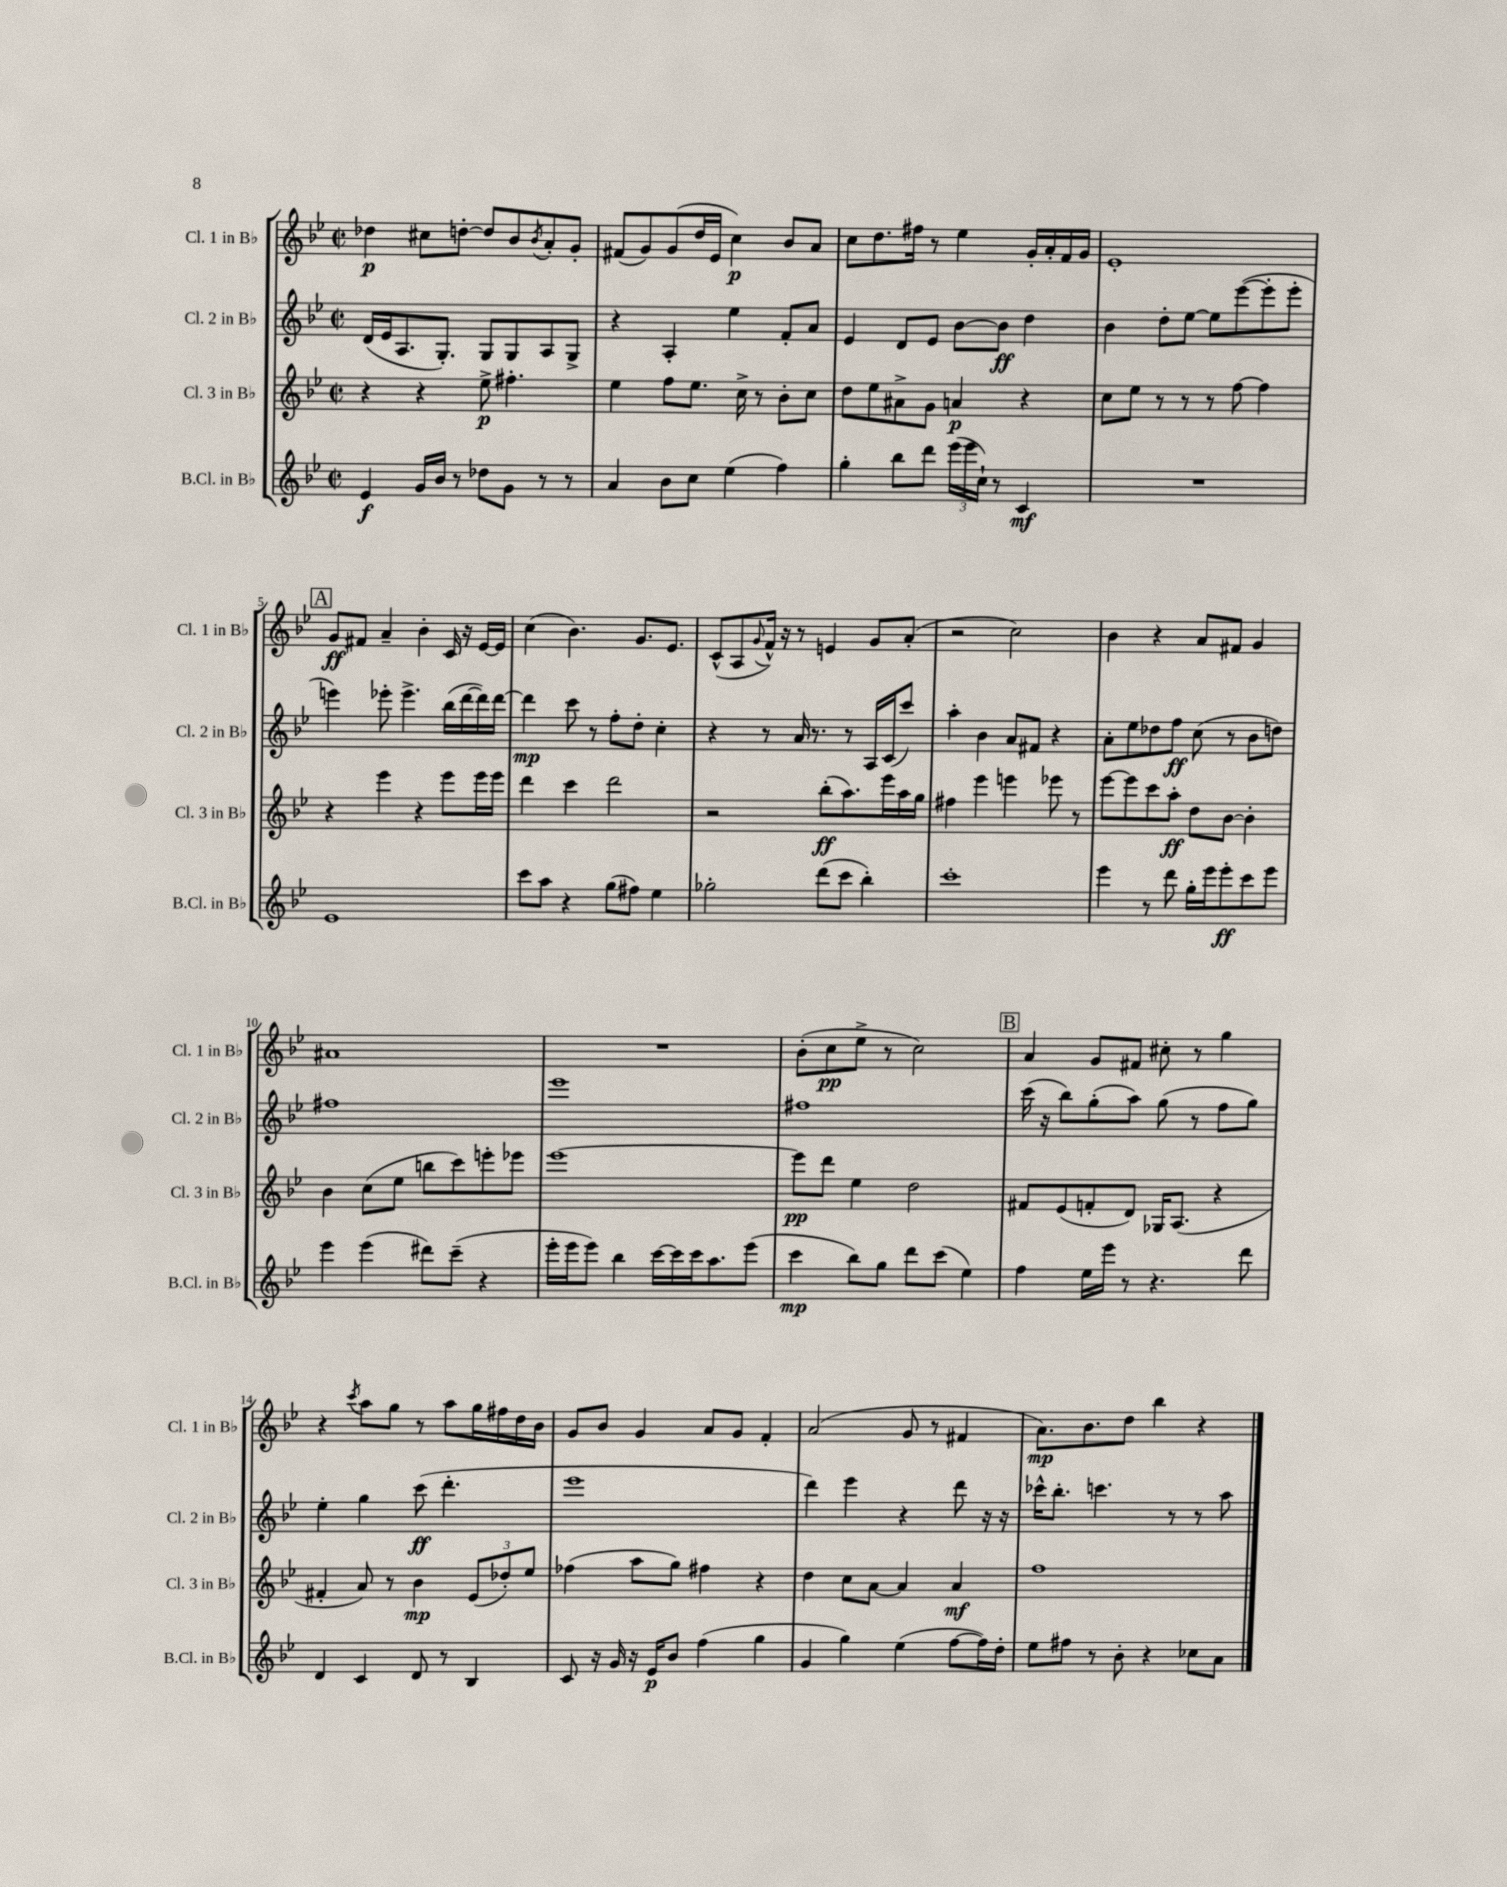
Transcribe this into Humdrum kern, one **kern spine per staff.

**kern	**dynam	**kern	**dynam	**kern	**dynam	**kern	**dynam
*part4	*part4	*part3	*part3	*part2	*part2	*part1	*part1
*staff4	*staff4	*staff3	*staff3	*staff2	*staff2	*staff1	*staff1
*I"B.Cl. in B♭	*	*I"Cl. 3 in B♭	*	*I"Cl. 2 in B♭	*	*I"Cl. 1 in B♭	*
*I'B.Cl. in B♭	*	*I'Cl. 3 in B♭	*	*I'Cl. 2 in B♭	*	*I'Cl. 1 in B♭	*
*clefG2	*	*clefG2	*	*clefG2	*	*clefG2	*
*k[b-e-]	*	*k[b-e-]	*	*k[b-e-]	*	*k[b-e-]	*
*M2/2	*	*M2/2	*	*M2/2	*	*M2/2	*
*met(c|)	*	*met(c|)	*	*met(c|)	*	*met(c|)	*
=1	=1	=1	=1	=1	=1	=1	=1
4e-/	f	4r	.	(16d/LL	.	4dd-X\	p
.	.	.	.	16e-/J	.	.	.
.	.	.	.	8.A/	.	.	.
16g/LL	.	4r	.	.	.	8cc#X\L	.
16b-/JJ	.	.	.	8.G'/J)	.	.	.
8r	.	.	.	.	.	[8ddn'\J	.
8dd-X\L	.	8ee-^\	p	8G/L	.	8dd/L]	.
8g\J	.	4.ff#X'\	.	8G/	.	8b-/	.
.	.	.	.	.	.	8qb-/	.
8r	.	.	.	8A/	.	8a'/	.
8r	.	.	.	8G^/J	.	8g'/J	.
=2	=2	=2	=2	=2	=2	=2	=2
4a/	.	4ee-\	.	4r	.	(8f#X/L	.
.	.	.	.	.	.	8g/)	.
8b-\L	.	8ff\L	.	4A'/	.	(8g/	.
8cc\J	.	8.ee-\J	.	.	.	16dd/L	.
.	.	.	.	.	.	16e-/JJ	.
(4ee-\	.	.	.	4ee-\	.	4cc\)	p
.	.	16cc^\	.	.	.	.	.
.	.	8r	.	.	.	.	.
4ff\)	.	8b-'\L	.	8f'/L	.	8b-/L	.
.	.	8cc\J	.	8a/J	.	8a/J	.
=3	=3	=3	=3	=3	=3	=3	=3
4gg'\	.	8dd\L	.	4e-/	.	8cc\L	.
.	.	8ee-\	.	.	.	8.dd\	.
8bb-\L	.	8a#X^\	.	8d/L	.	.	.
.	.	.	.	.	.	16ff#X\Jk	.
8ddd\J	.	8g\J	.	8e-/J	.	8r	.
(24eee-\LL	.	4an/	p	[8b-\L	.	4ee-\	.
24eee-\	.	.	.	.	.	.	.
24cc`\JJ)	.	.	.	.	.	.	.
8r	.	.	.	8b-\J]	ff	.	.
4c/	mf	4r	.	4dd\	.	16g'/LL	.
.	.	.	.	.	.	16a'/	.
.	.	.	.	.	.	16f/	.
.	.	.	.	.	.	16g/JJ	.
=4	=4	=4	=4	=4	=4	=4	=4
1r	.	8cc\L	.	4b-\	.	1e-'	.
.	.	8ee-\J	.	.	.	.	.
.	.	8r	.	8dd'\L	.	.	.
.	.	8r	.	[8ee-\J	.	.	.
.	.	8r	.	8ee-\L]	.	.	.
.	.	[8ff\	.	([8eee-\	.	.	.
.	.	4ff\]	.	8eee-'\]	.	.	.
.	.	.	.	8eee-'\J	.	.	.
!!LO:LB:g=z
!!LO:REH:place=s1:t=A
=5	=5	=5	=5	=5	=5	=5	=5
1e-	.	4r	.	4eeen\)	.	8g/L	ff
.	.	.	.	.	.	8f#X/J	.
.	.	4eee-\	.	8eee-X'\	.	4a~/	.
.	.	.	.	4.eee-^\	.	.	.
.	.	4r	.	.	.	4b-'\	.
.	.	8eee-\L	.	(16bb-\LL	.	16c/	.
.	.	.	.	[16ddd\	.	16r	.
.	.	16eee-\L	.	16ddd\])	.	[16e-/LL	.
.	.	16eee-\JJ	.	[16ddd\JJ	.	16e-/JJ]	.
=6	=6	=6	=6	=6	=6	=6	=6
8ccc\L	.	4ddd\	.	4ddd\]	mp	(4cc\	.
8aa\J	.	.	.	.	.	.	.
4r	.	4ccc\	.	8ccc\	.	4.b-\)	.
.	.	.	.	8r	.	.	.
(8gg\L	.	2ddd\	.	8ff'\L	.	.	.
8ff#X\J)	.	.	.	8dd'\J	.	8.g/L	.
4ee-\	.	.	.	4cc'\	.	.	.
.	.	.	.	.	.	8.e-/J	.
=7	=7	=7	=7	=7	=7	=7	=7
2gg-X'\	.	2r	.	4r	.	(8c^^/L	.
.	.	.	.	.	.	8A/	.
.	.	.	.	.	.	8qqg/	.
.	.	.	.	8r	.	16f^^/Jk)	.
.	.	.	.	.	.	16r	.
.	.	.	.	16a/	.	8r	.
.	.	.	.	8.r	.	.	.
(8ddd\L	.	(8bb-'\L	ff	.	.	4en/	.
8ccc\J	.	8.aa\)	.	8r	.	.	.
4bb-'\)	.	.	.	16A/LL	.	8g/L	.
.	.	16eee-\L	.	(16c/J	.	.	.
.	.	16aa\	.	8ccc/J)	.	(8a'/J	.
.	.	16gg\JJ	.	.	.	.	.
=8	=8	=8	=8	=8	=8	=8	=8
1ccc'	.	4ff#X\	.	4aa'\	.	2r	.
.	.	4eee-\	.	4b-\	.	.	.
.	.	4eeen\	.	8a/L	.	2cc\)	.
.	.	.	.	8f#X/J	.	.	.
.	.	8eee-X\	.	4r	.	.	.
.	.	8r	.	.	.	.	.
=9	=9	=9	=9	=9	=9	=9	=9
4eee-\	.	[8eee-\L	.	8a'\L	.	4b-\	.
.	.	8eee-\]	.	8ee-\	.	.	.
8r	.	8ccc\	.	8dd-X\	.	4r	.
8ddd\	.	8aa'\J	ff	8ff\J	ff	.	.
16gg'\LL	.	8dd\L	.	(8cc\	.	8a/L	.
16eee-\J	.	.	.	.	.	.	.
8eee-'\	ff	[8b-\J	.	8r	.	8f#X/J	.
8ccc\	.	4b-'\]	.	8b-\L	.	4g/	.
8eee-\J	.	.	.	8ddn\J)	.	.	.
!!LO:LB:g=z
=10	=10	=10	=10	=10	=10	=10	=10
4eee-\	.	4b-\	.	1ff#X	.	1a#X	.
(4eee-\	.	(8cc\L	.	.	.	.	.
.	.	8ee-\J	.	.	.	.	.
8ddd#X\L)	.	8bbn\L	.	.	.	.	.
(8ccc~\J	.	8ccc\)	.	.	.	.	.
4r	.	8eeen'\	.	.	.	.	.
.	.	8eee-X\J	.	.	.	.	.
=11	=11	=11	=11	=11	=11	=11	=11
16eee-'\LL	.	[1eee-	.	1eee-	.	1r	.
16eee-\J	.	.	.	.	.	.	.
8eee-\J)	.	.	.	.	.	.	.
4bb-\	.	.	.	.	.	.	.
[16ccc\LL	.	.	.	.	.	.	.
16ccc\]	.	.	.	.	.	.	.
16ccc\J	.	.	.	.	.	.	.
8.aa\	.	.	.	.	.	.	.
(8eee-\J	.	.	.	.	.	.	.
=12	=12	=12	=12	=12	=12	=12	=12
4ccc\	mp	8eee-\L]	pp	1ff#X	.	(8b-'\L	.
.	.	8ddd\J	.	.	.	8cc\	pp
8bb-\L)	.	4ee-\	.	.	.	8ee-^\J	.
8gg\J	.	.	.	.	.	8r	.
8ddd\L	.	2dd\	.	.	.	2cc\)	.
(8ccc\J	.	.	.	.	.	.	.
4ee-\)	.	.	.	.	.	.	.
!!LO:REH:place=s1:t=B
=13	=13	=13	=13	=13	=13	=13	=13
4ff\	.	8f#X/L	.	(16ccc\	.	4a/	.
.	.	.	.	16r	.	.	.
.	.	(8e-/	.	8bb-\L)	.	.	.
16ee-\LL	.	8fn'/	.	(8gg'\	.	8g/L	.
16eee-\JJ	.	.	.	.	.	.	.
8r	.	8d/J)	.	8aa\J)	.	8f#X/J	.
4.r	.	16G-X/KL	.	(8gg\	.	8cc#X'\	.
.	.	(8.A/J	.	.	.	.	.
.	.	.	.	8r	.	8r	.
.	.	4r	.	8ff\L	.	4gg\	.
8ddd\	.	.	.	8gg\J)	.	.	.
!!LO:LB:g=z
=14	=14	=14	=14	=14	=14	=14	=14
4d/	.	4f#X'/	.	4ee-'\	.	4r	.
.	.	.	.	.	.	8qccc/	.
4c/	.	8a/)	.	4gg\	.	8aa\L	.
.	.	8r	.	.	.	8gg\J	.
8d/	.	4b-\	mp	(8ccc\	ff	8r	.
8r	.	.	.	4.ddd'\	.	8aa\L	.
4B-/	.	(12e-/L	.	.	.	16gg\L	.
.	.	.	.	.	.	16ff#X\	.
.	.	12dd-X'/)	.	.	.	.	.
.	.	.	.	.	.	16dd\	.
.	.	12ee-/J	.	.	.	.	.
.	.	.	.	.	.	16b-\JJ	.
=15	=15	=15	=15	=15	=15	=15	=15
8c/	.	(4ff-X\	.	1eee-	.	8g/L	.
16r	.	.	.	.	.	8b-/J	.
16g/	.	.	.	.	.	.	.
16r	.	8aa\L	.	.	.	4g/	.
16e-/KL	p	.	.	.	.	.	.
8b-/J	.	8gg\J)	.	.	.	.	.
(4ff\	.	4ff#X\	.	.	.	8a/L	.
.	.	.	.	.	.	8g/J	.
4gg\	.	4r	.	.	.	4f'/	.
=16	=16	=16	=16	=16	=16	=16	=16
4g/	.	4dd\	.	4ddd\)	.	(2a/	.
4gg\)	.	8cc\L	.	4eee-\	.	.	.
.	.	[8a\J	.	.	.	.	.
(4ee-\	.	4a/]	.	4r	.	8g/	.
.	.	.	.	.	.	8r	.
[8ff\L	.	4a/	mf	8ddd\	.	4f#X/	.
16ff\L])	.	.	.	16r	.	.	.
16dd'\JJ	.	.	.	16r	.	.	.
=17	=17	=17	=17	=17	=17	=17	=17
8ee-\L	.	1ff	.	16ccc-X^^\KL	.	8.a\L)	mp
.	.	.	.	8.bb-'\J	.	.	.
8ff#X\J	.	.	.	.	.	.	.
.	.	.	.	.	.	8.b-\	.
8r	.	.	.	4.cccn\	.	.	.
8b-'\	.	.	.	.	.	8dd\J	.
4r	.	.	.	.	.	4bb-\	.
.	.	.	.	8r	.	.	.
8cc-X\L	.	.	.	8r	.	4r	.
8a\J	.	.	.	8aa\	.	.	.
==	==	==	==	==	==	==	==
*-	*-	*-	*-	*-	*-	*-	*-
